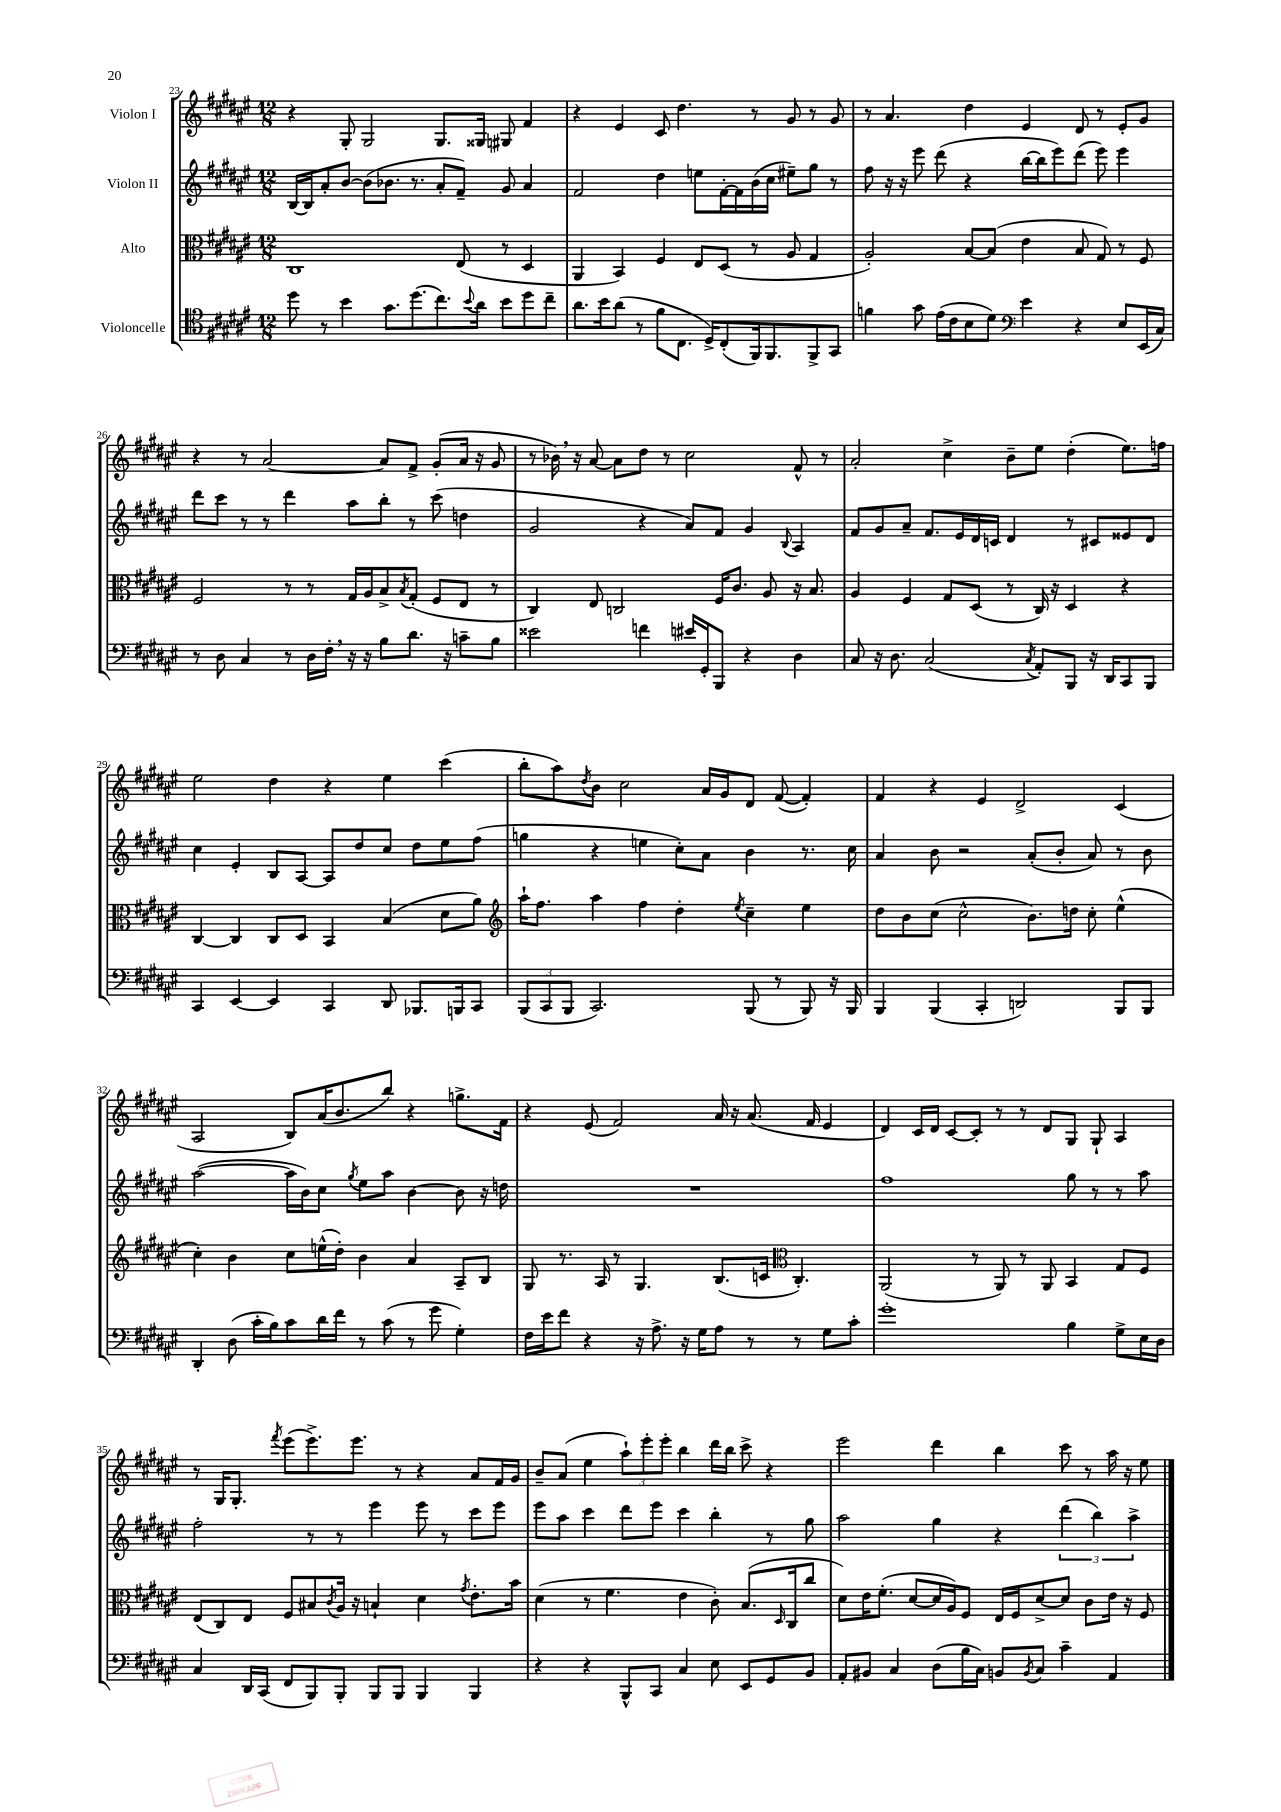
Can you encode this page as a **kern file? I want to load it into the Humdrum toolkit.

**kern	**kern	**kern	**kern
*part4	*part3	*part2	*part1
*staff4	*staff3	*staff2	*staff1
*I"Violoncelle	*I"Alto	*I"Violon II	*I"Violon I
*clefC4	*clefC3	*clefG2	*clefG2
*k[f#c#g#d#a#e#]	*k[f#c#g#d#a#e#]	*k[f#c#g#d#a#e#]	*k[f#c#g#d#a#e#]
*M12/8	*M12/8	*M12/8	*M12/8
=23	=23	=23	=23
8dd#\	1C#	[16B/LL	4r
.	.	16B/J]	.
8r	.	8a#'/	.
4b\	.	[8b/J	8G#'/
.	.	(8b\L]	2G#/
8.g#\L	.	8.b-X\J	.
(8.dd#\	.	8.r	.
8.cc#\)	.	8a#'/L	8.G#/L
.	(8E#/	8f#~/J)	.
8qqb/	.	.	.
16a#\Jk	.	.	16G##X/Jk
8b\L	8r	8g#/	8G#X/
8dd#\	4D#/	4a#/	4f#/
8cc#~\J	.	.	.
=24	=24	=24	=24
8.a#\L	4AA#/	2f#/	4r
16b\k	.	.	.
(8a#\J	4BB/)	.	4e#/
8r	.	.	.
8f#\L	4F#/	4dd#\	8c#/
8.C#\J	.	.	4.dd#\
.	8E#/L	8een\L	.
16D#^/KL)	.	.	.
(8C#'/	(8D#/J	[16f#'\L	.
.	.	16f#\]	.
16FF#/k)	8r	(16b\	8r
8.FF#/	.	16cc#\JJ	.
.	8A#/	8ee#X~\L)	8g#/
8FF#^/	4G#/	8gg#\J	8r
8GG#/J	.	8r	8g#/
=25	=25	=25	=25
4fn\	2A#'/)	8ff#\	8r
.	.	16r	4.a#/
.	.	16r	.
8g#\	.	8eee#\	.
(16e#\LL	.	(8ddd#\	.
16c#\J	.	.	.
8B\	[8B/L	4r	4dd#\
8d#\J)	(8B/J]	.	.
*clefF4	*	*	*
4e#\	4e#\	[16bb\LL	4e#/
.	.	16bb\J]	.
.	.	8eee#\)	.
4r	8B/	(8ddd#\J	8d#/
.	8G#/)	8eee#\)	8r
8E#/L	8r	4eee#\	8e#'/L
(16EE#/L	8F#/	.	8g#/J
16C#/JJ)	.	.	.
!!LO:LB:g=z
=26	=26	=26	=26
8r	2F#/	8ddd#\L	4r
8D#\	.	8ccc#\J	.
4C#/	.	8r	8r
.	.	8r	[2a#/
8r	8r	4ddd#\	.
16D#\LL	8r	.	.
16F#',\JJ	.	.	.
16r	16G#/LL	8aa#\L	.
16r	16A#/J	.	.
8B\L	8B^/	8bb'\J	8a#/L]
.	8qB/	.	.
8.d#\J	(8G#'/J	8r	8f#^/J
.	8F#/L	(8ccc#\	(8g#'/L
16r	.	.	.
8cn~\L	8E#/J	4ddn\	16a#/Jk
.	.	.	16r
8B\J	8r	.	8g#/
=27	=27	=27	=27
2e##X\	4C#/)	2g#/	8r
.	.	.	16b-X,\)
.	.	.	16r
.	8E#/	.	[8a#/
.	2Cn/	.	8a#\L]
4fn\	.	4r	8dd#\J
.	.	.	8r
16e#X/LL	.	8a#/L)	2cc#\
16GG#'/J	.	.	.
8BBB/J	16F#/KL	8f#/J	.
.	8.c#/J	.	.
4r	.	4g#/	.
.	8A#/	.	.
.	.	8qqB/	.
4D#\	16r	4A#/	8f#^^/
.	8.B/	.	.
.	.	.	8r
=28	=28	=28	=28
8C#/	4A#/	8f#/L	2a#'/
16r	.	8g#/	.
8.D#\	.	.	.
.	4F#/	8a#~/J	.
(2C#/	.	8.f#/L	.
.	8G#/L	.	4cc#^\
.	.	16e#/L	.
.	(8D#/J	16d#/	.
.	.	16cn/JJ	.
.	8r	4d#/	8b~\L
8qC#/	.	.	.
8AA#'/L)	16C#/)	.	8ee#\J
.	16r	.	.
8BBB/J	4D#/	8r	(4dd#'\
16r	.	8c#X/L	.
16DD#/KL	.	.	.
8CC#/	4r	8e##X/	8.ee#\L)
8BBB/J	.	8d#/J	.
.	.	.	16ffn\Jk
!!LO:LB:g=z
=29	=29	=29	=29
4CC#/	[4C#/	4cc#\	2ee#\
[4EE#/	4C#/]	4e#'/	.
4EE#/]	8C#/L	8B/L	4dd#\
.	8D#/J	[8A#/J	.
4CC#/	4BB/	8A#/L]	4r
.	.	8dd#/	.
8DD#/	(4B/	8cc#/J	4ee#\
8.BBB-X/L	.	8dd#\L	.
.	8d#\L	8ee#\	(4ccc#\
16BBBn/k	.	.	.
8CC#/J	8a#\J)	(8ff#\J	.
=30	=30	=30	=30
*	*clefG2	*	*
(12BBB/L	16aa#`\KL	4ggn\	8bb'\L
.	8.ff#\J	.	.
12CC#/	.	.	.
.	.	.	8aa#\)
12BBB/J	.	.	.
.	.	.	8qdd#/
2.CC#/)	4aa#\	4r	8b\J
.	.	.	2cc#\
.	4ff#\	4een\	.
.	4dd#'\	8cc#'\L)	.
.	.	8a#\J	16a#/LL
.	.	.	16g#/J
.	8qee#/	.	.
(8BBB/	4cc#~\	4b\	8d#/J
8r	.	.	([8f#/
8BBB/)	4ee#\	8.r	4f#'/])
16r	.	.	.
16BBB/	.	16cc#\	.
=31	=31	=31	=31
4BBB/	8dd#\L	4a#/	4f#/
.	8b\	.	.
(4BBB/	(8cc#\J	8b\	4r
.	2cc#^^\	2r	.
4CC#'/	.	.	4e#/
2DDn/)	.	.	2d#^/
.	8.b\L)	(8a#'/L	.
.	.	8b'/J	.
.	16ddn\Jk	.	.
.	8cc#'\	8a#/)	.
8BBB/L	(4ee#^^\	8r	(4c#/
8BBB/J	.	8b\	.
!!LO:LB:g=z
=32	=32	=32	=32
4DD#'/	4cc#'\)	([2aa#\	2A#/
(8D#\	4b\	.	.
16c#'\LL	.	.	.
16B\J)	.	.	.
8c#\	8cc#\L	16aa#\LL]	8B/L)
.	.	16b\J)	.
16d#\L	(16een^^\L	8cc#\J	(16a#/K
16f#\JJ	16dd#'\JJ)	.	8.b/
.	.	8qgg#/	.
8r	4b\	8ee#\L	.
(8c#\	.	8aa#\J	8bb/J)
8r	4a#/	[4b\	4r
8g#\	.	.	.
4G#'\)	8A#~/L	8b\]	8.ggn^\L
.	8B/J	16r	.
.	.	16ddn\	16f#\Jk
=33	=33	=33	=33
16F#\LL	8G#/	1.r	4r
16e#\J	.	.	.
8f#\J	8.r	.	.
4r	.	.	(8e#/
.	16A#/	.	.
.	8r	.	2f#/)
16r	4.G#/	.	.
8.A#^\	.	.	.
16r	.	.	.
16G#\KL	.	.	.
8A#\J	(8.B/L	.	16a#/
.	.	.	16r
8r	.	.	(8.a#/
.	16cn/Jk	.	.
*	*clefC3	*	*
8r	4.C#'/)	.	.
.	.	.	16f#/
8G#\L	.	.	4e#/
8c#'\J	.	.	.
=34	=34	=34	=34
1g#'	(2AA#/	1ff#	4d#/)
.	.	.	16c#/LL
.	.	.	16d#/JJ
.	.	.	[8c#/L
.	8r	.	8c#'/J]
.	8AA#/)	.	8r
.	8r	.	8r
.	8AA#/	.	8d#/L
4B\	4BB/	8gg#\	8G#/J
.	.	8r	8G#`/
8G#^\L	8G#/L	8r	4A#/
16E#\L	8F#/J	8aa#\	.
16D#\JJ	.	.	.
!!LO:LB:g=z
=35	=35	=35	=35
4C#/	(8E#/L	2ff#'\	8r
.	8C#/)	.	16G#/KL
.	.	.	8.G#'/J
16DD#/LL	8E#/J	.	.
(16CC#/JJ	.	.	.
.	.	.	8qfff#/
8FF#/L	8F#/L	.	(8eee#\L
8BBB/)	8B#X/	8r	8.eee#^\)
.	8qc#/	.	.
8BBB'/J	16A#/Jk	8r	.
.	16r	.	8.eee#\J
8BBB/L	4Bn`/	4eee#\	.
8BBB/J	.	.	8r
4BBB/	4d#\	8eee#\	4r
.	.	8r	.
.	8qg#/	.	.
4BBB/	8.e#'\L	8ccc#\L	8a#/L
.	.	8eee#\J	16f#/L
.	16b\Jk	.	16g#/JJ
=36	=36	=36	=36
4r	(4d#\	8eee#\L	8b~/L
.	.	8aa#\J	(8a#/J
4r	8r	4ccc#\	4ee#\
.	4.f#\	.	.
8BBB^^/L	.	8ddd#\L	12aa#`\L)
.	.	.	12eee#'\
8CC#/J	.	8eee#\J	.
.	.	.	12eee#'\J
4C#/	4e#\	4ccc#\	4bb\
8E#\	8c#'\)	4bb'\	16ddd#\LL
.	.	.	16bb\JJ
8EE#/L	(8.B/L	.	8ccc#^\
8GG#/	.	8r	4r
.	16qqD#/	.	.
.	16C#/k	.	.
8BB/J	8cc#/J	8gg#\	.
=37	=37	=37	=37
8AA#'/L	8d#\L)	2aa#\	2eee#\
8BB#X/J	16e#\K	.	.
.	(8.f#'\J	.	.
4C#/	.	.	.
.	[8d#/L	.	.
(8D#\L	16d#/L]	4gg#\	4ddd#\
.	16A#/J)	.	.
16B\L	8F#/J	.	.
16C#\JJ)	.	.	.
8BBn/L	16E#/LL	4r	4bb\
.	16F#/J	.	.
8qBB/	.	.	.
8C#/J	[8d#^/	.	.
4c#~\	8d#/J]	(6ddd#\	8ccc#\
.	8c#\L	.	8r
.	.	6bb\)	.
4AA#/	16e#\Jk	.	16aa#\
.	16r	.	16r
.	.	6aa#^\	.
.	8F#/	.	8ee#\
==	==	==	==
*-	*-	*-	*-
